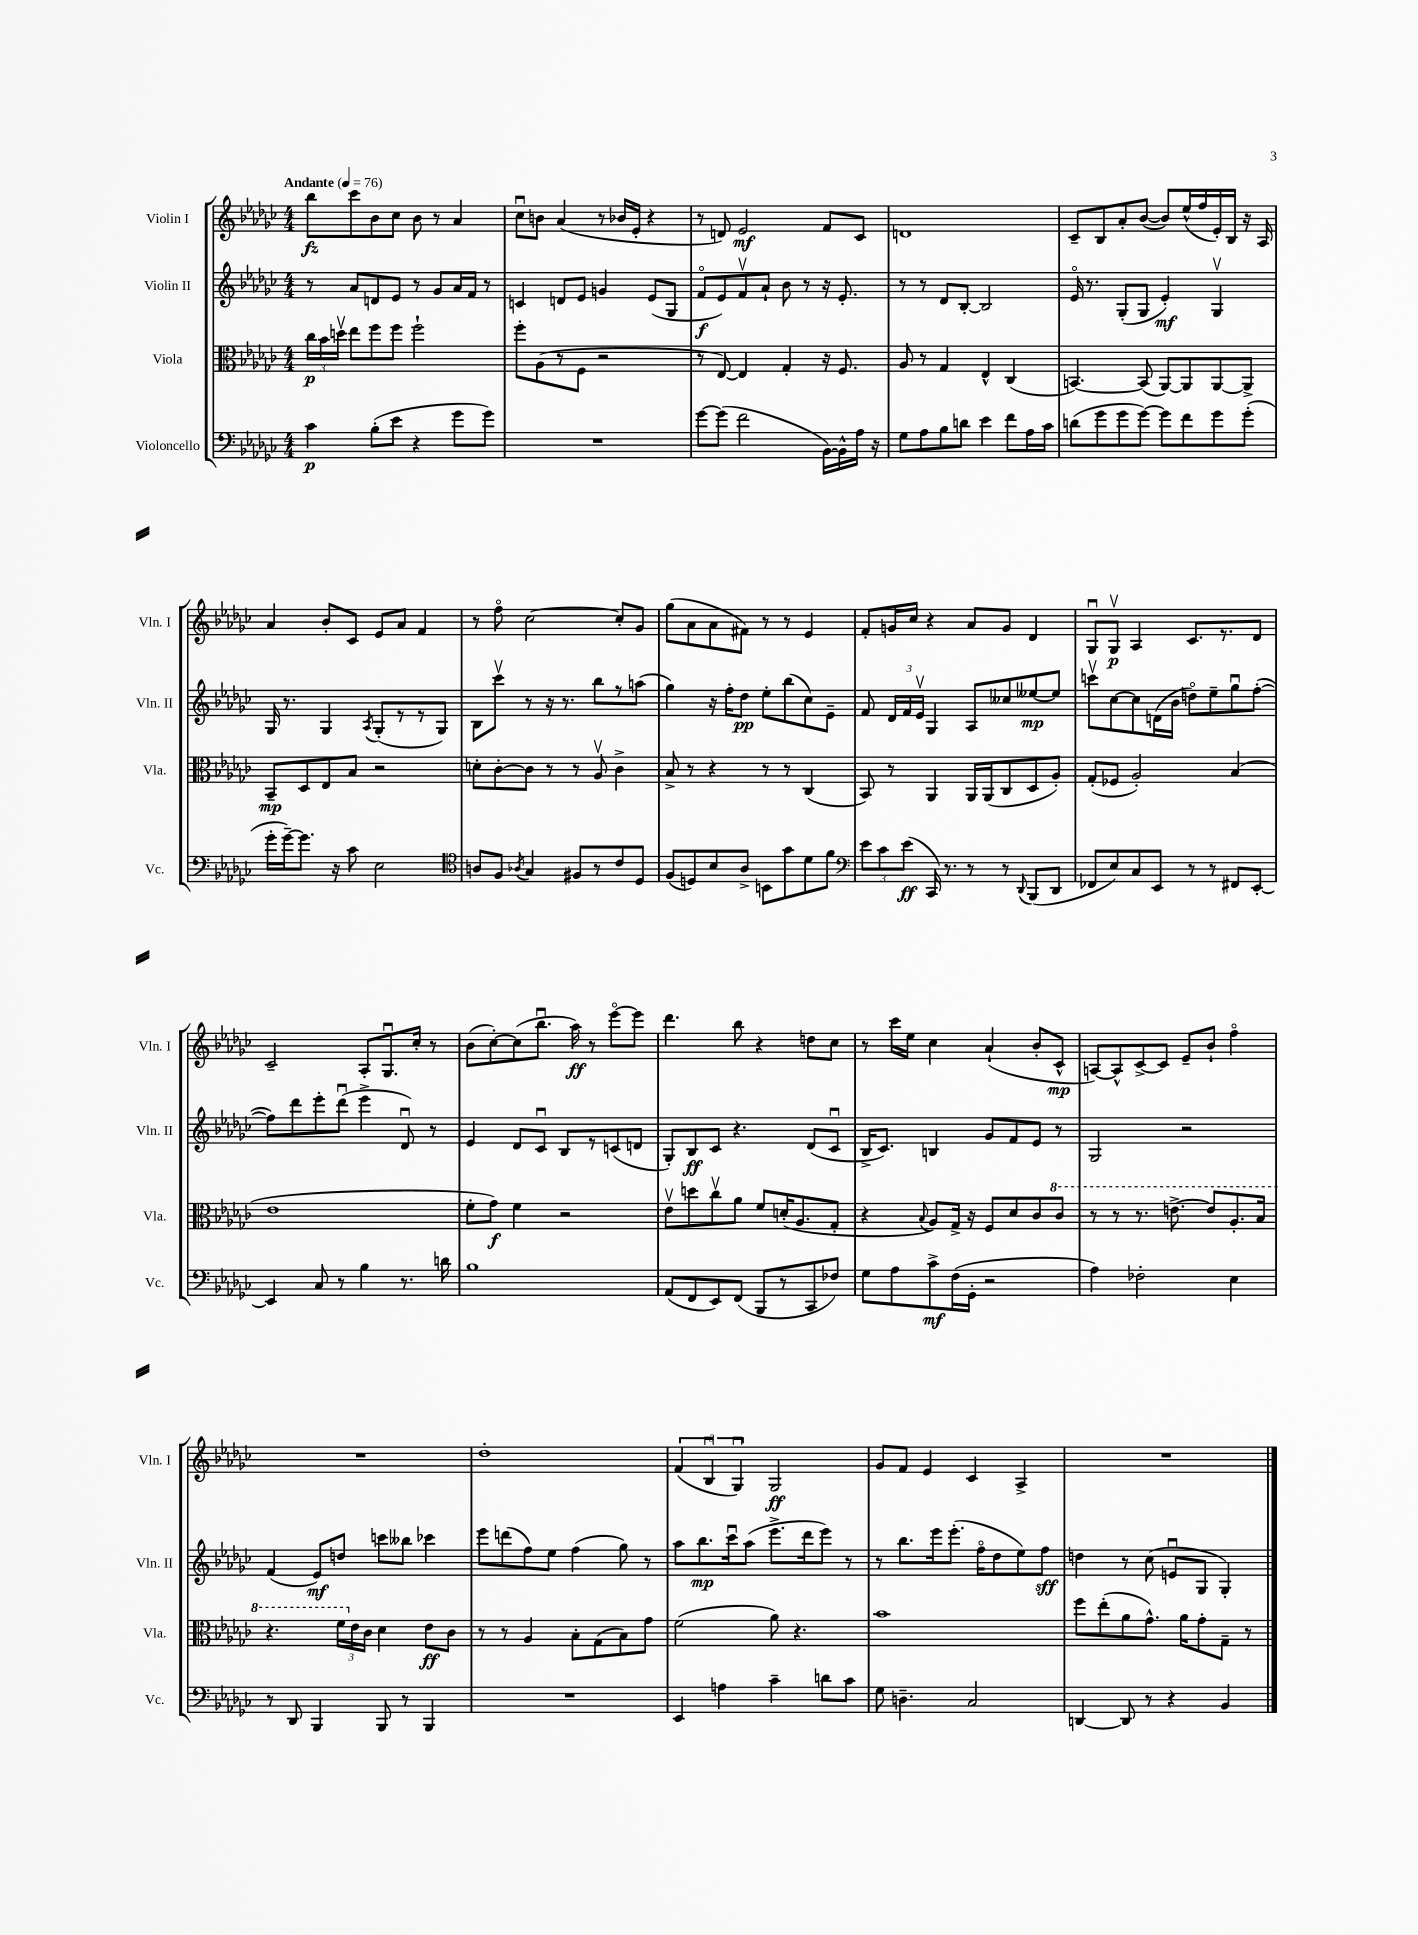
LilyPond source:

<<
\new StaffGroup <<
\new Staff = "s0" \with { instrumentName = "Violin I" shortInstrumentName = "Vln. I" } {
    \clef treble \key ges \major \numericTimeSignature \time 4/4 \tempo "Andante" 4 = 76
    \autoBeamOff bes''8[\fz ces'''8 bes'8 ces''8] bes'8 r8 aes'4 |
    ces''8[\downbow b'8] aes'4( r8 bes'16[ ees'16]-. r4 |
    r8 d'8) ees'2\mf f'8[ ces'8] |
    d'1 |
    ces'8[-- bes8 aes'8-. bes'8]~( bes'8[) ees''16-^( f''16 ees'16-.) bes16] r16 aes16 |
    aes'4 bes'8[-. ces'8] ees'8[ aes'8] f'4 |
    r8 f''8\flageolet ces''2~ ces''8[-. ges'8] |
    ges''8[( aes'8 aes'8 fis'8]) r8 r8 ees'4 |
    f'8[-. g'16 ces''16] r4 aes'8[ g'8] des'4 |
    ges8[\downbow ges8]\upbow\p aes4 ces'8.[ r8. des'8] |
    ces'2-- aes8[-. ges8.\downbow ces''16]-. r8 |
    bes'8[( ces''8~-.) ces''8( bes''8.]\downbow aes''16\ff) r8 ees'''8[~\flageolet ees'''8] |
    des'''4. bes''8 r4 d''8[ ces''8] |
    r8 ces'''16[ ees''16] ces''4 aes'4-!( bes'8[-. ces'8]-^\mp |
    a8[~) a8-^ ces'8~-> ces'8] ees'8[-- bes'8]-! f''4\flageolet |
    R1 |
    des''1-. |
    \tuplet 3/2 { f'4( bes4\downbow ges4\downbow) } ges2\ff |
    ges'8[ f'8] ees'4 ces'4 aes4-> |
    R1 \bar "|." |
}
\new Staff = "s1" \with { instrumentName = "Violin II" shortInstrumentName = "Vln. II" } {
    \clef treble \key ges \major \numericTimeSignature \time 4/4
    \autoBeamOff r8 aes'8[ d'8 ees'8] r8 ges'8[ aes'16 f'16] r8 |
    c'4 d'8[ ees'8] g'4 ees'8[( ges8] |
    f'8[\flageolet\f ees'8) f'8\upbow aes'8]-! bes'8 r8 r16 ees'8.-. |
    r8 r8 des'8[ bes8]~-. bes2 |
    ees'16\flageolet r8. ges8[-.( ges8] ees'4-.\mf) ges4\upbow |
    ges16 r8. ges4 \acciaccatura { aes8 } ges8[-.( r8 r8 ges8]) |
    bes8[ ces'''8]\upbow r8 r16 r8. bes''8[ r8 a''8]( |
    ges''4) r16 f''16[-. des''8]\pp ees''8[-. bes''8( ces''8) ees'8]-- |
    f'8 \tuplet 3/2 { des'16[ f'16 ees'16]\upbow } ges4 aes8[ ceses''8 eeses''8~\mp eeses''8] |
    c'''8[\upbow ces''8~ ces''8 d'16( bes'16] d''8[\flageolet) ees''8-- ges''8\downbow f''8]~-.( |
    f''8[) des'''8 ees'''8-. des'''8]\downbow( ees'''4-> des'8\downbow) r8 |
    ees'4 des'8[ ces'8]\downbow bes8[ r8 c'8( d'8] |
    ges8[-.) bes8\ff ces'8] r4. des'8[( ces'8]\downbow |
    bes16[-> ces'8.]) b4 ges'8[ f'8 ees'8] r8 |
    ges2 r2 |
    f'4( ees'8[\mf) d''8] c'''8[ beses''8] ces'''4 |
    ees'''8[ d'''8( f''8) ees''8] f''4( ges''8) r8 |
    aes''8[ bes''8.\mp ces'''16\downbow aes''8]( ees'''8.[-> des'''16 ees'''8]) r8 |
    r8 bes''8.[ ees'''16 ees'''8.]-.( f''16[\flageolet des''8 ees''8) f''8]\sff |
    d''4 r8 ces''8( e'8[\downbow ges8] ges4-.) \bar "|." |
}
\new Staff = "s2" \with { instrumentName = "Viola" shortInstrumentName = "Vla." } {
    \clef alto \key ges \major \numericTimeSignature \time 4/4
    \autoBeamOff \tuplet 3/2 { ces''16[\p bes'16 d''16]\upbow } ees''8[ f''8 f''8] f''2-! |
    f''8[-. aes8( r8 f8] r2 |
    r8 ees8~) ees4 ges4-. r16 f8. |
    aes8 r8 ges4 ees4-^ ces4( |
    b,4.~) b,8( aes,8[~) aes,8 aes,8~ aes,8]-> |
    bes,8[--\mp des8 ees8 bes8] r2 |
    d'8[-. ces'8~-. ces'8] r8 r8 aes8\upbow ces'4-> |
    bes8-> r8 r4 r8 r8 ces4( |
    bes,8) r8 aes,4 aes,16[ aes,16( ces8 des8 aes8]-.) |
    ges8[-.( fes8] aes2-.) bes4( |
    ees'1 |
    f'8[-. ges'8]\f) f'4 r2 |
    ees'8[\upbow d''8 ces''8\upbow aes'8] f'8[ d'16-.( aes8. ges8]-. |
    r4 \appoggiatura { bes8 } aes8[) ges16]-> r16 f8[ des'8 ces'8 \ottava #1 ces''8] |
    r8 r8 r8. e''8.~-> e''8[ aes'8.-. bes'16] |
    r4. \tuplet 3/2 { f''16[ \ottava #0 ees'16 ces'16] } des'4 ees'8[\ff ces'8] |
    r8 r8 aes4 bes8[-. ges8( bes8) ges'8] |
    f'2( aes'8) r4. |
    bes'1 |
    f''8[ ees''8-.( aes'8 ges'8.]-^) aes'16[ ges'8-. ges8]-- r8 \bar "|." |
}
\new Staff = "s3" \with { instrumentName = "Violoncello" shortInstrumentName = "Vc." } {
    \clef bass \key ges \major \numericTimeSignature \time 4/4
    \autoBeamOff ces'4\p bes8[-.( ees'8] r4 ges'8[ ges'8]) |
    R1 |
    ges'8[~ ges'8]( f'2 bes,16[~) bes,16-^ aes16] r16 |
    ges8[ aes8 bes8 d'8] ees'4 f'8[ aes16 ces'16] |
    d'8[( ges'8 ges'8 ges'8]~) ges'8[ f'8 ges'8 ges'8]-.( |
    ges'16[-. ges'16~--) ges'8.] r16 ces'8 ees2 |
    \clef tenor a8[ f8] \acciaccatura { aes8 } ges4 fis8[ r8 ces'8 des8] |
    f8[( d8) bes8 aes8]-> b,8[ ges'8 des'8 f'8] |
    \clef bass \tuplet 3/2 { ees'8[ ces'8 ees'8]\ff( } ces,16) r8. r8 r8 \appoggiatura { des,8 } bes,,8[( des,8] |
    fes,8[ ees8) ces8 ees,8] r8 r8 fis,8[ ees,8]~-. |
    ees,4 ces8 r8 bes4 r8. d'16 |
    bes1 |
    aes,8[( f,8 ees,8) f,8]( bes,,8[ r8 ces,8 fes8]) |
    ges8[ aes8 ces'8->\mf f16( ges,16]-. r2 |
    aes4) fes2-. ees4 |
    r8 des,8 bes,,4 bes,,8 r8 bes,,4 |
    R1 |
    ees,4 a4 ces'4-- d'8[ ces'8] |
    ges8 d4.-- ces2 |
    d,4~ d,8 r8 r4 bes,4 \bar "|." |
}
>>
>>
\layout { \context { \Score \remove "Bar_number_engraver" } }
